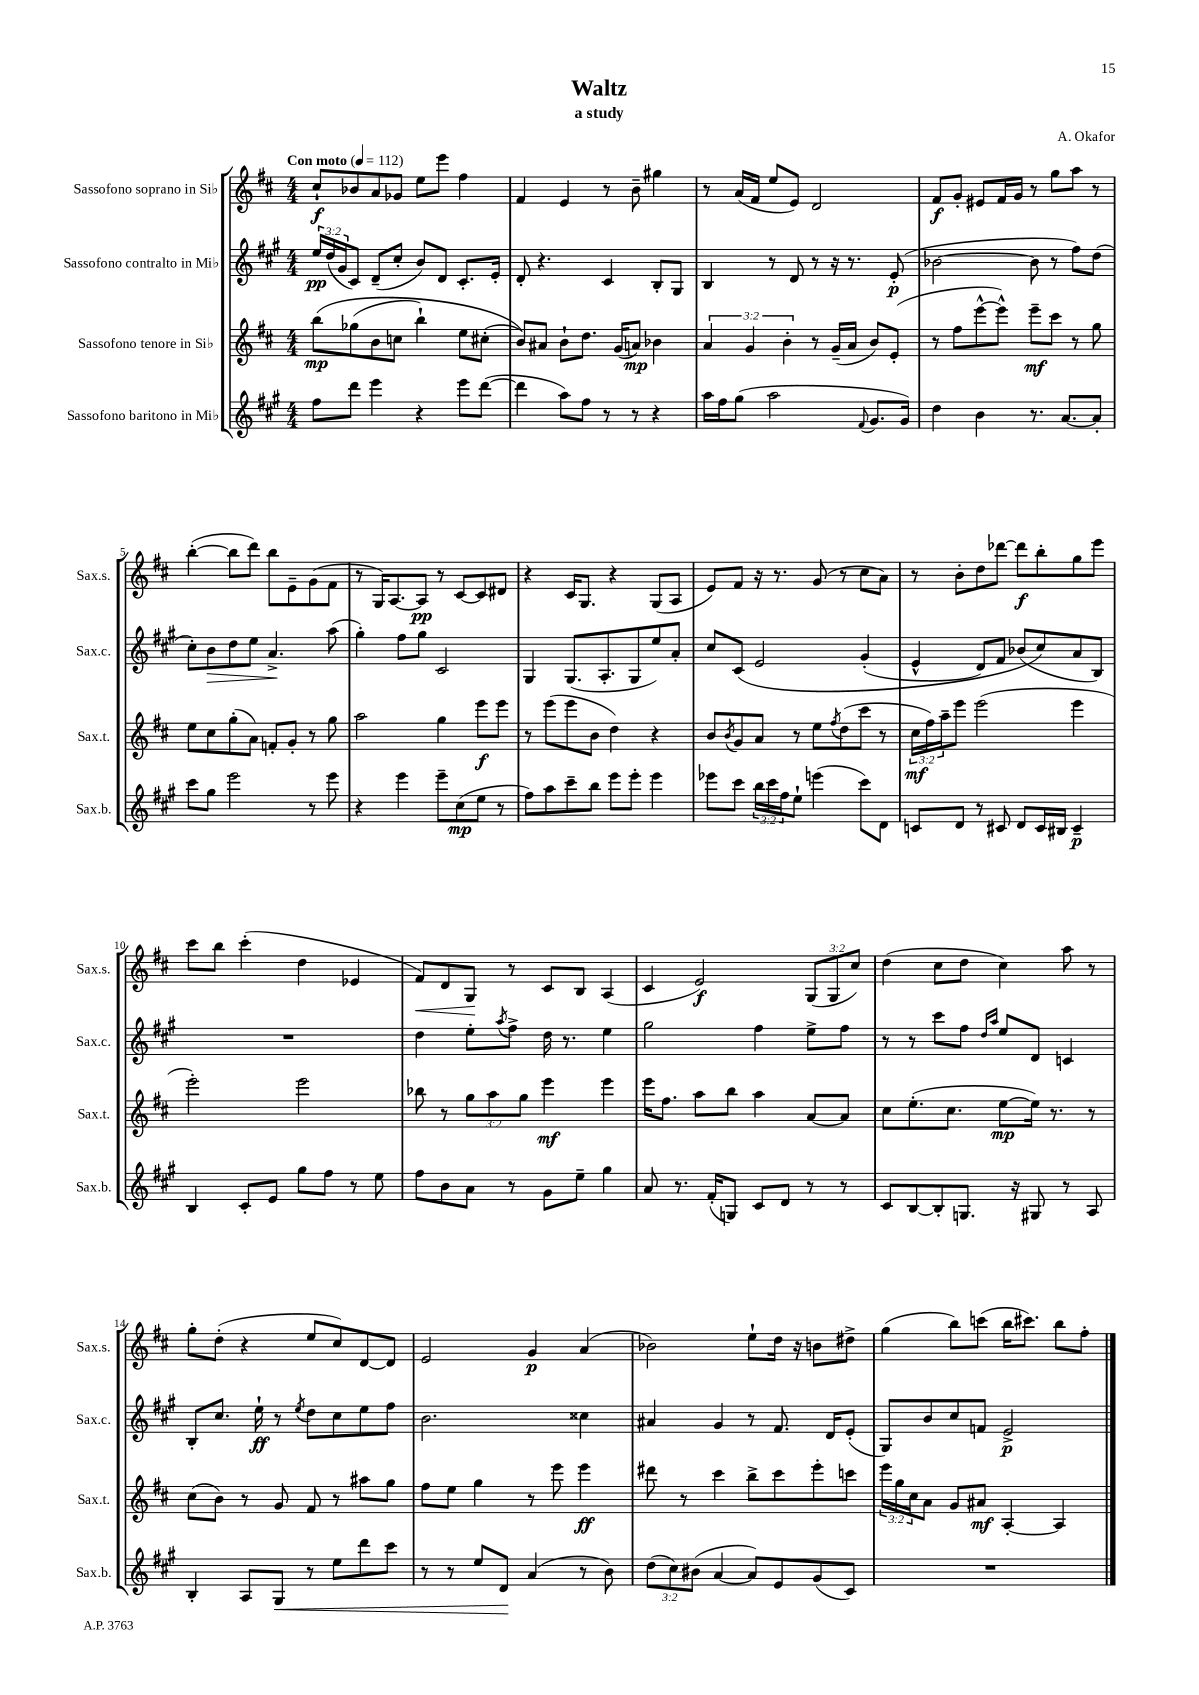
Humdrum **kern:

**kern	**kern	**kern	**kern
*staff4	*staff3	*staff2	*staff1
*clefG2	*clefG2	*clefG2	*clefG2
*k[f#c#g#]	*k[f#c#]	*k[f#c#g#]	*k[f#c#]
*M4/4	*M4/4	*M4/4	*M4/4
*MM112	*MM112	*MM112	*MM112
8ff#\L	&(8bb\L	24ee/LL	8cc#`/L
.	.	(24dd/	.
.	.	24g#/J	.
8ddd\J	(8gg-\	8c#/J)	8b-/
4eee\	8b\	(8d~/L	8a/
.	8cc\J	8cc#'/J	8g-/J
4r	4bb`\)	8b/L)	8ee\L
.	.	8d/J	8eee\J
8eee\L	8ee\L	8.c#'/L	4ff#\
([8ddd\J	(8cc#'\J	.	.
.	.	16e'/Jk	.
=	=	=	=
4ddd\]	8b/L)&)	8d'/	4f#/
.	8a#/J	4.r	.
8aa\L)	8b`\L	.	4e/
8ff#\J	8.dd\J	.	.
8r	.	4c#/	8r
.	(16g/LK	.	.
8r	8a/J)	.	8b~\
4r	4b-\	8B'/L	4gg#\
.	.	8G#/J	.
=	=	=	=
16aa\LL	6a/	4B/	8r
16ff#\J	.	.	.
(8gg#\J	.	.	(16a/LL
.	6g/	.	.
.	.	.	16f#/JJ
2aa\	.	8r	8ee/L
.	6b'\	.	.
.	.	8d/	8e/J)
.	8r	8r	2d/
.	(16g~/LL	16r	.
.	16a/JJ	8.r	.
8qqf#/	.	.	.
8.g#/L	8b/L)	.	.
.	(8e'/J	(8e'/	.
16g#/Jk)	.	.	.
=	=	=	=
4dd\	8r	[2b-\	8f#/L
.	8ff#\L	.	8g'/J
4b\	[8eee^^\	.	8e#/L
.	8eee^^\]J)	.	16f#/L
.	.	.	16g/JJ
8.r	8eee~\L	8b-\]	8r
.	8ccc#\J	8r	8gg\L
[8.a/L	.	.	.
.	8r	8ff#\L)	8aa\J
8a'/]J	8gg\	(8dd\J	8r
=	=	=	=
8ccc#\L	8ee\L	8cc#'\L)	([4bb'\
8gg#\J	8cc#\	8b\	.
2eee\	(8gg'\	8dd\	8bb\]L
.	8a\J)	8ee\J	8ddd\J)
.	8f'/L	4.a^/	8bb\L
.	8g'/J	.	8e~\
8r	8r	.	(8g\
8eee\	8gg\	(8aa\	8f#\J
=	=	=	=
4r	2aa\	4gg#'\)	8r
.	.	.	16G/LK)
.	.	.	[8.A/
4eee\	.	8ff#\L	.
.	.	8gg#\J	8A/]J
8eee~\L	4gg\	2c#/	8r
(8cc#\	.	.	[8c#/L
8ee\J	8eee\L	.	8c#/]
8r	8eee\J	.	8d#/J
=	=	=	=
8ff#\L)	8r	4G#/	4r
8aa\	(8eee\L	.	.
8ccc#~\	8eee\	(8.G#/L	16c#/LK
.	.	.	8.G/J
8bb\J	8b\J	.	.
.	.	8.A'/	.
8eee\L	4dd\)	.	4r
8eee'\J	.	8G#/	.
4eee\	4r	8ee/)	(8G/L
.	.	8a'/J	8A/J
=	=	=	=
8eee-\L	8b/L	8cc#/L	8e/L)
.	8qb/	.	.
8ccc#\J	8g/	&(8c#/J	8f#/J
24bb\LL	8a/J	2e/	16r
24ccc#\	.	.	.
.	.	.	8.r
24ff#\J	.	.	.
8ee`\J	8r	.	.
(4eee\	8ee\L	.	(8g/
.	8qff#/	.	.
.	(8dd\	.	8r
8ccc#\L)	8ccc#\J	(4g#'/	8cc#\L
8d\J	8r	.	8a\J)
=	=	=	=
8c/L	24cc#\LL	4e^^/	8r
.	24ff#\)	.	.
.	24aa~\J	.	.
8d/J	8eee\J	.	8b'\L
8r	(2eee\	8d/L)	8dd\
8c#/	.	8f#/J	[8ddd-\J
8d/L	.	(8b-/L	8ddd-\]L
16c#/L	.	8cc#/&)	8bb'\
16B#/JJ	.	.	.
4c#~/	4eee\	8a/	8gg\
.	.	8B/J)	8eee\J
=	=	=	=
4B/	2eee'\)	1r	8ccc#\L
.	.	.	8bb\J
8c#'/L	.	.	(4ccc#'\
8e/J	.	.	.
8gg#\L	2eee\	.	4dd\
8ff#\J	.	.	.
8r	.	.	4e-/
8ee\	.	.	.
=	=	=	=
8ff#\L	8bb-\	4dd\	8f#/L)
8b\	8r	.	8d/
8a\J	12gg\L	8ee'\L	8G/J
.	12aa\	.	.
.	.	8qaa/	.
8r	.	8ff#^\J	8r
.	12gg\J	.	.
8g#\L	4eee\	16dd\	8c#/L
.	.	8.r	.
8ee~\J	.	.	8B/J
4gg#\	4eee\	4ee\	(4A/
=	=	=	=
8a/	16eee\LK	2gg#\	4c#/
.	8.ff#\J	.	.
8.r	.	.	.
.	8aa\L	.	2e/)
(16f#'/LK	.	.	.
8G/J)	8bb\J	.	.
8c#/L	4aa\	4ff#\	.
8d/J	.	.	.
8r	[8a/L	8ee^\L	(12G/L
.	.	.	12G/
8r	8a/]J	8ff#\J	.
.	.	.	12cc#/J)
=	=	=	=
8c#/L	8cc#\L	8r	(4dd\
[8B/	(8.ee'\	8r	.
8B'/]	.	8ccc#\L	8cc#\L
.	8.cc#\J	.	.
8.G/J	.	8ff#\J	8dd\J
.	.	16qqdd/LL	.
.	.	16qqaa/JJ	.
.	[8ee\L	8ee/L	4cc#\)
16r	.	.	.
8G#/	16ee\]Jk)	8d/J	.
.	8.r	.	.
8r	.	4c/	8aa\
8A/	8r	.	8r
=	=	=	=
4B'/	(8cc#\L	8B'/L	8gg'\L
.	8b\J)	8.cc#/J	(8dd'\J
8A/L	8r	.	4r
.	.	16ee`\	.
8G#/J	8g/	8r	.
.	.	8qee/	.
8r	8f#/	8dd\L	8ee/L
8ee\L	8r	8cc#\	8cc#/)
8ddd\	8aa#\L	8ee\	[8d/
8ccc#\J	8gg\J	8ff#\J	8d/]J
=	=	=	=
8r	8ff#\L	2.b\	2e/
8r	8ee\J	.	.
8ee/L	4gg\	.	.
8d/J	.	.	.
(4a/	8r	.	4g/
.	8eee\	.	.
8r	4eee\	4cc##\	(4a/
8b\)	.	.	.
=	=	=	=
(12dd\L	8ddd#\	4a#/	2b-\)
12cc#\)	.	.	.
.	8r	.	.
(12b#\J	.	.	.
[4a/	4ccc#\	4g#/	.
8a/]L)	8bb^\L	8r	8ee`\L
8e/	8ccc#\	8.f#/	16dd\Jk
.	.	.	16r
(8g#/	8eee'\	.	8b\L
.	.	16d/LK	.
8c#/J)	8ccc\J	(8e'/J	8dd#^\J
=	=	=	=
1r	24eee\LL	8G#/L)	(4gg\
.	24gg\	.	.
.	24cc#\J	.	.
.	8a\J	8b/	.
.	8g/L	8cc#/	8bb\L)
.	8a#/J	8f/J	(8ccc\J
.	[4A'/	2e^/	16bb\LK
.	.	.	8.ccc#\J)
.	4A/]	.	8bb\L
.	.	.	8ff#'\J
==	==	==	==
*-	*-	*-	*-
